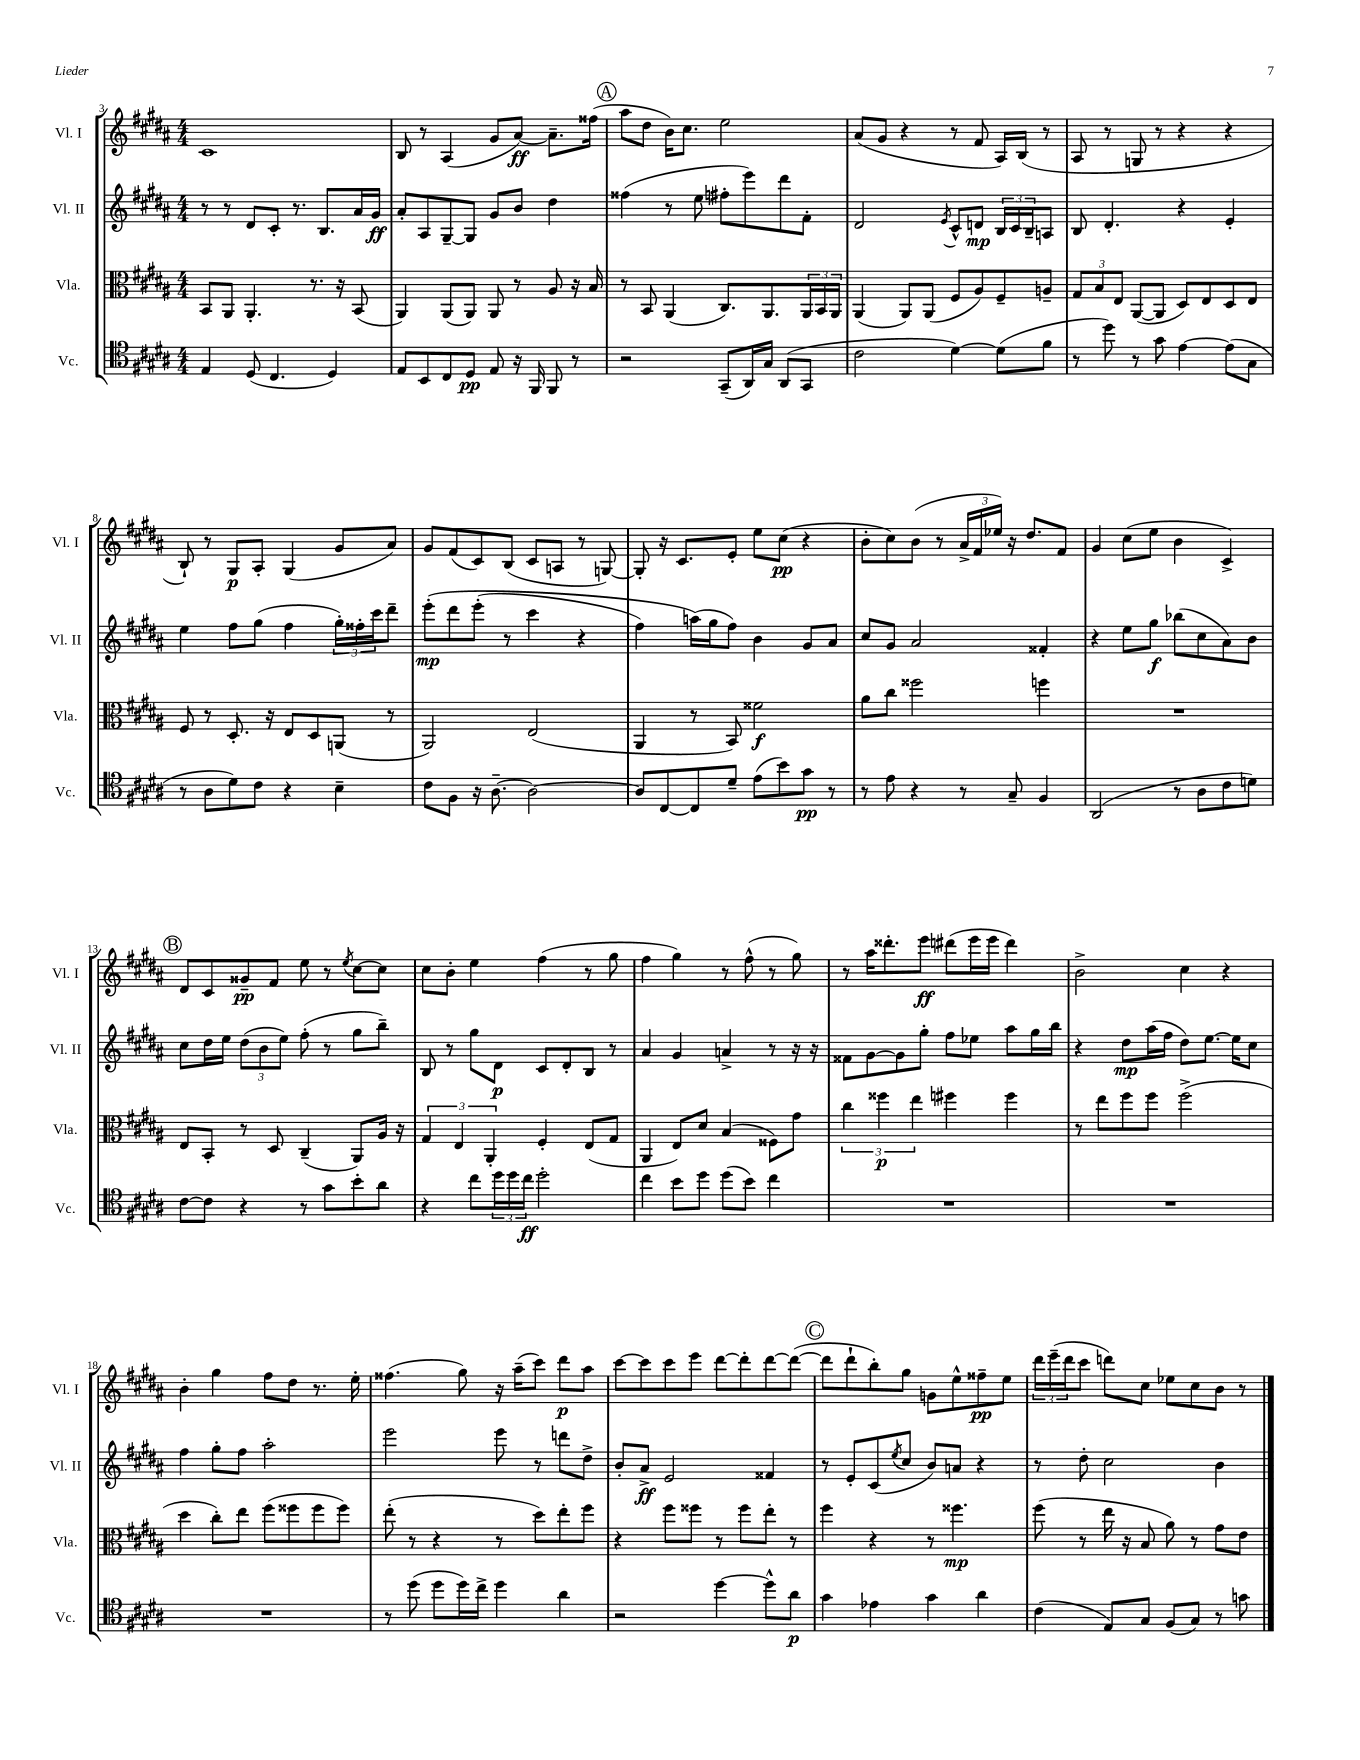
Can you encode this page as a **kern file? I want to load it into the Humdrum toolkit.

**kern	**dynam	**kern	**dynam	**kern	**dynam	**kern	**dynam
*part4	*part4	*part3	*part3	*part2	*part2	*part1	*part1
*staff4	*staff4	*staff3	*staff3	*staff2	*staff2	*staff1	*staff1
*I"Vc.	*	*I"Vla.	*	*I"Vl. II	*	*I"Vl. I	*
*I'Vc.	*	*I'Vla.	*	*I'Vl. II	*	*I'Vl. I	*
*clefC4	*	*clefC3	*	*clefG2	*	*clefG2	*
*k[f#c#g#d#a#]	*	*k[f#c#g#d#a#]	*	*k[f#c#g#d#a#]	*	*k[f#c#g#d#a#]	*
*M4/4	*	*M4/4	*	*M4/4	*	*M4/4	*
=3	=3	=3	=3	=3	=3	=3	=3
4E/	.	8BB/L	.	8r	.	1c#	.
.	.	8AA#/J	.	8r	.	.	.
(8D#/	.	4.AA#'/	.	8d#/L	.	.	.
4.C#/	.	.	.	8c#'/J	.	.	.
.	.	.	.	8.r	.	.	.
.	.	8.r	.	.	.	.	.
.	.	.	.	8.B/L	.	.	.
4D#/)	.	.	.	.	.	.	.
.	.	16r	.	.	.	.	.
.	.	(8BB/	.	16a#/L	.	.	.
.	.	.	.	16g#/JJ	ff	.	.
=4	=4	=4	=4	=4	=4	=4	=4
8E/L	.	4AA#/)	.	8a#'/L	.	8B/	.
8BB/	.	.	.	8A#/	.	8r	.
8C#/	.	(8AA#/L	.	[8G#~/	.	(4A#/	.
8D#/J	pp	8AA#/J)	.	8G#/J]	.	.	.
8E/	.	8AA#/	.	8g#/L	.	8g#/L	.
16r	.	8r	.	8b/J	.	[8a#/J)	ff
16FF#/	.	.	.	.	.	.	.
8FF#/	.	8A#/	.	4dd#\	.	8.a#~\L]	.
8r	.	16r	.	.	.	.	.
.	.	16B/	.	.	.	(16ff##X\Jk	.
!!LO:REH:place=s1:t=A
=5	=5	=5	=5	=5	=5	=5	=5
2r	.	8r	.	(4ff##X\	.	8aa#\L	.
.	.	8BB/	.	.	.	8dd#\J	.
.	.	(4AA#/	.	8r	.	16b\KL)	.
.	.	.	.	.	.	8.cc#\J	.
.	.	.	.	8ee\	.	.	.
(8GG#~/L	.	8.C#/L)	.	8ff#X'\L	.	2ee\	.
16AA#/L)	.	.	.	8eee\)	.	.	.
16G#/JJ	.	8.AA#/	.	.	.	.	.
(8AA#/L	.	.	.	8ddd#\	.	.	.
8GG#/J	.	24AA#/L	.	8f#'\J	.	.	.
.	.	24BB/	.	.	.	.	.
.	.	24AA#/JJ	.	.	.	.	.
=6	=6	=6	=6	=6	=6	=6	=6
2c#\	.	(4AA#/	.	2d#/	.	(8a#/L	.
.	.	.	.	.	.	8g#/J	.
.	.	8AA#/L)	.	.	.	4r	.
.	.	(8AA#/J	.	.	.	.	.
.	.	.	.	8qe/	.	.	.
[4d#\)	.	8F#/L	.	8c#^^/L	.	8r	.
.	.	8A#/)	.	8dn/J	mp	8f#/	.
(8d#\L]	.	8F#~/	.	24B/LL	.	16A#/LL)	.
.	.	.	.	24c#/	.	.	.
.	.	.	.	.	.	(16B/JJ	.
.	.	.	.	24B~/J	.	.	.
8f#\J	.	8An~/J	.	8An/J	.	8r	.
=7	=7	=7	=7	=7	=7	=7	=7
8r	.	12G#/L	.	8B/	.	8A#/	.
.	.	12B/	.	.	.	.	.
8dd#\)	.	.	.	4.d#'/	.	8r	.
.	.	12E/J	.	.	.	.	.
8r	.	([8AA#/L	.	.	.	8Gn/	.
8g#\	.	8AA#/J]	.	.	.	8r	.
[4e\	.	8D#/L)	.	4r	.	4r	.
.	.	8E/	.	.	.	.	.
(8e\L]	.	8D#/	.	4e'/	.	4r	.
8G#\J	.	8E/J	.	.	.	.	.
!!LO:LB:g=z
=8	=8	=8	=8	=8	=8	=8	=8
8r	.	8F#/	.	4ee\	.	8B`/)	.
8A#\L	.	8r	.	.	.	8r	.
8d#\)	.	8.D#'/	.	8ff#\L	.	8G#/L	p
8c#\J	.	.	.	(8gg#\J	.	8A#'/J	.
.	.	16r	.	.	.	.	.
4r	.	8E/L	.	4ff#\	.	(4G#/	.
.	.	8D#/	.	.	.	.	.
4B~\	.	(8AAn/J	.	24gg#'\LL)	.	8g#/L	.
.	.	.	.	24ff##X'\	.	.	.
.	.	.	.	24ccc#\J	.	.	.
.	.	8r	.	8ddd#~\J	.	8a#/J)	.
=9	=9	=9	=9	=9	=9	=9	=9
8c#\L	.	2AA#/)	.	(8eee'\L	mp	8g#/L	.
8F#\J	.	.	.	8ddd#\	.	(8f#/	.
16r	.	.	.	(8eee'\J	.	8c#/)	.
[8.A#~\	.	.	.	.	.	.	.
.	.	.	.	8r	.	(8B/J	.
2A#\_	.	(2E/	.	4ccc#\	.	8c#/L	.
.	.	.	.	.	.	8An/J	.
.	.	.	.	4r	.	8r	.
.	.	.	.	.	.	[8Gn/)	.
=10	=10	=10	=10	=10	=10	=10	=10
8A#/L]	.	4AA#/	.	4ff#\)	.	8G'/]	.
[8C#/	.	.	.	.	.	16r	.
.	.	.	.	.	.	8.c#/L	.
8C#/]	.	8r	.	(16aan\LL)	.	.	.
.	.	.	.	16gg#\J	.	.	.
8d#~/J	.	8BB/)	.	8ff#\J)	.	8e'/J	.
(8e\L	.	2f##X\	f	4b\	.	8ee\L	.
8b\)	.	.	.	.	.	(8cc#\J	pp
8g#\J	pp	.	.	8g#/L	.	4r	.
8r	.	.	.	8a#/J	.	.	.
=11	=11	=11	=11	=11	=11	=11	=11
8r	.	8a#\L	.	8cc#/L	.	8b'\L	.
8e\	.	8cc#\J	.	8g#/J	.	8cc#\)	.
4r	.	2ff##X\	.	2a#/	.	(8b\J	.
.	.	.	.	.	.	8r	.
8r	.	.	.	.	.	24a#^/LL	.
.	.	.	.	.	.	24f#/	.
.	.	.	.	.	.	24ee-X/JJ)	.
8G#~/	.	.	.	.	.	16r	.
.	.	.	.	.	.	8.dd#/L	.
4F#/	.	4ffn\	.	4f##X'/	.	.	.
.	.	.	.	.	.	8f#/J	.
=12	=12	=12	=12	=12	=12	=12	=12
(2AA#/	.	1r	.	4r	.	4g#/	.
.	.	.	.	8ee\L	.	(8cc#\L	.
.	.	.	.	8gg#\J	f	8ee\J	.
8r	.	.	.	(8bb-X\L	.	4b\	.
8A#\L	.	.	.	8cc#\	.	.	.
8c#\	.	.	.	8a#\)	.	4c#^/)	.
8dn\J)	.	.	.	8b\J	.	.	.
!!LO:LB:g=z
!!LO:REH:place=s1:t=B
=13	=13	=13	=13	=13	=13	=13	=13
[8c#\L	.	8E/L	.	8cc#\L	.	8d#/L	.
8c#\J]	.	8BB'/J	.	16dd#\L	.	8c#/	.
.	.	.	.	16ee\JJ	.	.	.
4r	.	8r	.	(12dd#\L	.	8g##X~/	pp
.	.	.	.	12b\	.	.	.
.	.	8D#/	.	.	.	8f#/J	.
.	.	.	.	12ee\J)	.	.	.
8r	.	(4C#~/	.	(8ff#'\	.	8ee\	.
8g#\L	.	.	.	8r	.	8r	.
.	.	.	.	.	.	8qee/	.
8b'\	.	8AA#/L)	.	8gg#\L	.	[8cc#\L	.
8a#\J	.	16A#/Jk	.	8bb~\J)	.	8cc#\J]	.
.	.	16r	.	.	.	.	.
=14	=14	=14	=14	=14	=14	=14	=14
4r	.	6G#/	.	8B/	.	8cc#\L	.
.	.	.	.	8r	.	8b'\J	.
.	.	6E/	.	.	.	.	.
8cc#\L	.	.	.	8gg#\L	.	4ee\	.
.	.	6AA#'/	.	.	.	.	.
24dd#\L	.	.	.	8d#\J	p	.	.
24dd#\	.	.	.	.	.	.	.
24cc#\JJ	ff	.	.	.	.	.	.
2dd#'\	.	4F#'/	.	8c#/L	.	(4ff#\	.
.	.	.	.	8d#'/	.	.	.
.	.	(8E/L	.	8B/J	.	8r	.
.	.	8G#/J	.	8r	.	8gg#\	.
=15	=15	=15	=15	=15	=15	=15	=15
4cc#\	.	4AA#/	.	4a#/	.	4ff#\	.
8b\L	.	8E/L)	.	4g#/	.	4gg#\)	.
8dd#\J	.	8d#/J	.	.	.	.	.
(8dd#\L	.	(4B/	.	4an^/	.	8r	.
8b\J)	.	.	.	.	.	(8ff#^^\	.
4cc#\	.	8F##X\L)	.	8r	.	8r	.
.	.	8g#\J	.	16r	.	8gg#\)	.
.	.	.	.	16r	.	.	.
=16	=16	=16	=16	=16	=16	=16	=16
1r	.	6cc#\	.	8f##X\L	.	8r	.
.	.	.	.	[8g#\	.	16aa#\KL	.
.	.	6ff##X\	p	.	.	.	.
.	.	.	.	.	.	8.ddd##X'\	.
.	.	.	.	8g#\]	.	.	.
.	.	6ee\	.	.	.	.	.
.	.	.	.	8gg#'\J	.	8eee\J	ff
.	.	4ff#X\	.	8ff#\L	.	(8ddd#X\L	.
.	.	.	.	8ee-X\J	.	16eee\L	.
.	.	.	.	.	.	16eee\JJ	.
.	.	4ff#\	.	8aa#\L	.	4ddd#\)	.
.	.	.	.	16gg#\L	.	.	.
.	.	.	.	16bb\JJ	.	.	.
=17	=17	=17	=17	=17	=17	=17	=17
1r	.	8r	.	4r	.	2b^\	.
.	.	8ee\L	.	.	.	.	.
.	.	8ff#\	.	8dd#\L	mp	.	.
.	.	8ff#\J	.	(16aa#\L	.	.	.
.	.	.	.	16ff#\JJ	.	.	.
.	.	(2ff#^\	.	8dd#\L)	.	4cc#\	.
.	.	.	.	[8.ee\J	.	.	.
.	.	.	.	.	.	4r	.
.	.	.	.	16ee\KL]	.	.	.
.	.	.	.	8cc#\J	.	.	.
!!LO:LB:g=z
=18	=18	=18	=18	=18	=18	=18	=18
1r	.	4dd#\	.	4ff#\	.	4b'\	.
.	.	8cc#'\L)	.	8gg#'\L	.	4gg#\	.
.	.	8ee\J	.	8ff#\J	.	.	.
.	.	(8ff#\L	.	2aa#'\	.	8ff#\L	.
.	.	8ff##X\	.	.	.	8dd#\J	.
.	.	8ff##\	.	.	.	8.r	.
.	.	8ff##\J)	.	.	.	.	.
.	.	.	.	.	.	16ee'\	.
=19	=19	=19	=19	=19	=19	=19	=19
8r	.	(8ee'\	.	2eee\	.	(4.ff##X\	.
(8dd#\	.	8r	.	.	.	.	.
8dd#\L	.	4r	.	.	.	.	.
16dd#\L)	.	.	.	.	.	8gg#\)	.
16cc#^\JJ	.	.	.	.	.	.	.
4dd#\	.	8r	.	8eee\	.	16r	.
.	.	.	.	.	.	(16aa#~\KL	.
.	.	8dd#\L)	.	8r	.	8ccc#\J)	.
4a#\	.	8ee'\	.	8dddn\L	.	8ddd#\L	p
.	.	8ff#\J	.	8dd#^\J	.	8aa#\J	.
=20	=20	=20	=20	=20	=20	=20	=20
2r	.	4r	.	8b'/L	.	[8ccc#\L	.
.	.	.	.	8a#^/J	ff	8ccc#\]	.
.	.	8ff#\L	.	2e/	.	8ccc#\	.
.	.	8ff##X\J	.	.	.	8eee\J	.
[4dd#\	.	8r	.	.	.	[8ddd#\L	.
.	.	8ff##\L	.	.	.	8ddd#'\]	.
8dd#^^\L]	.	8ee'\J	.	4f##X/	.	[8ddd#\	.
8a#\J	p	8r	.	.	.	(8ddd#\J_	.
!!LO:REH:place=s1:t=C
=21	=21	=21	=21	=21	=21	=21	=21
4g#\	.	4ff#\	.	8r	.	8ddd#\L]	.
.	.	.	.	8e'/L	.	8ddd#`\	.
4e-X\	.	4r	.	(8c#/	.	8bb'\)	.
.	.	.	.	8qee/	.	.	.
.	.	.	.	8cc#/J	.	8gg#\J	.
4g#\	.	8r	.	8b/L)	.	8gn\L	.
.	.	4.ff##X\	mp	8an/J	.	8ee^^\	.
4a#\	.	.	.	4r	.	8ff##X~\	pp
.	.	.	.	.	.	8ee\J	.
=22	=22	=22	=22	=22	=22	=22	=22
(4c#\	.	(8ff#\	.	8r	.	24ddd#\LL	.
.	.	.	.	.	.	(24eee~\	.
.	.	.	.	.	.	24ddd#\J	.
.	.	8r	.	8dd#'\	.	8ccc#\J	.
8E/L)	.	16ee\	.	2cc#\	.	8dddn\L)	.
.	.	16r	.	.	.	.	.
8G#/J	.	8B/	.	.	.	8cc#\J	.
(8F#/L	.	8a#\)	.	.	.	8ee-X\L	.
8G#/J)	.	8r	.	.	.	8cc#\	.
8r	.	8g#\L	.	4b\	.	8b\J	.
8gn\	.	8e\J	.	.	.	8r	.
==	==	==	==	==	==	==	==
*-	*-	*-	*-	*-	*-	*-	*-
